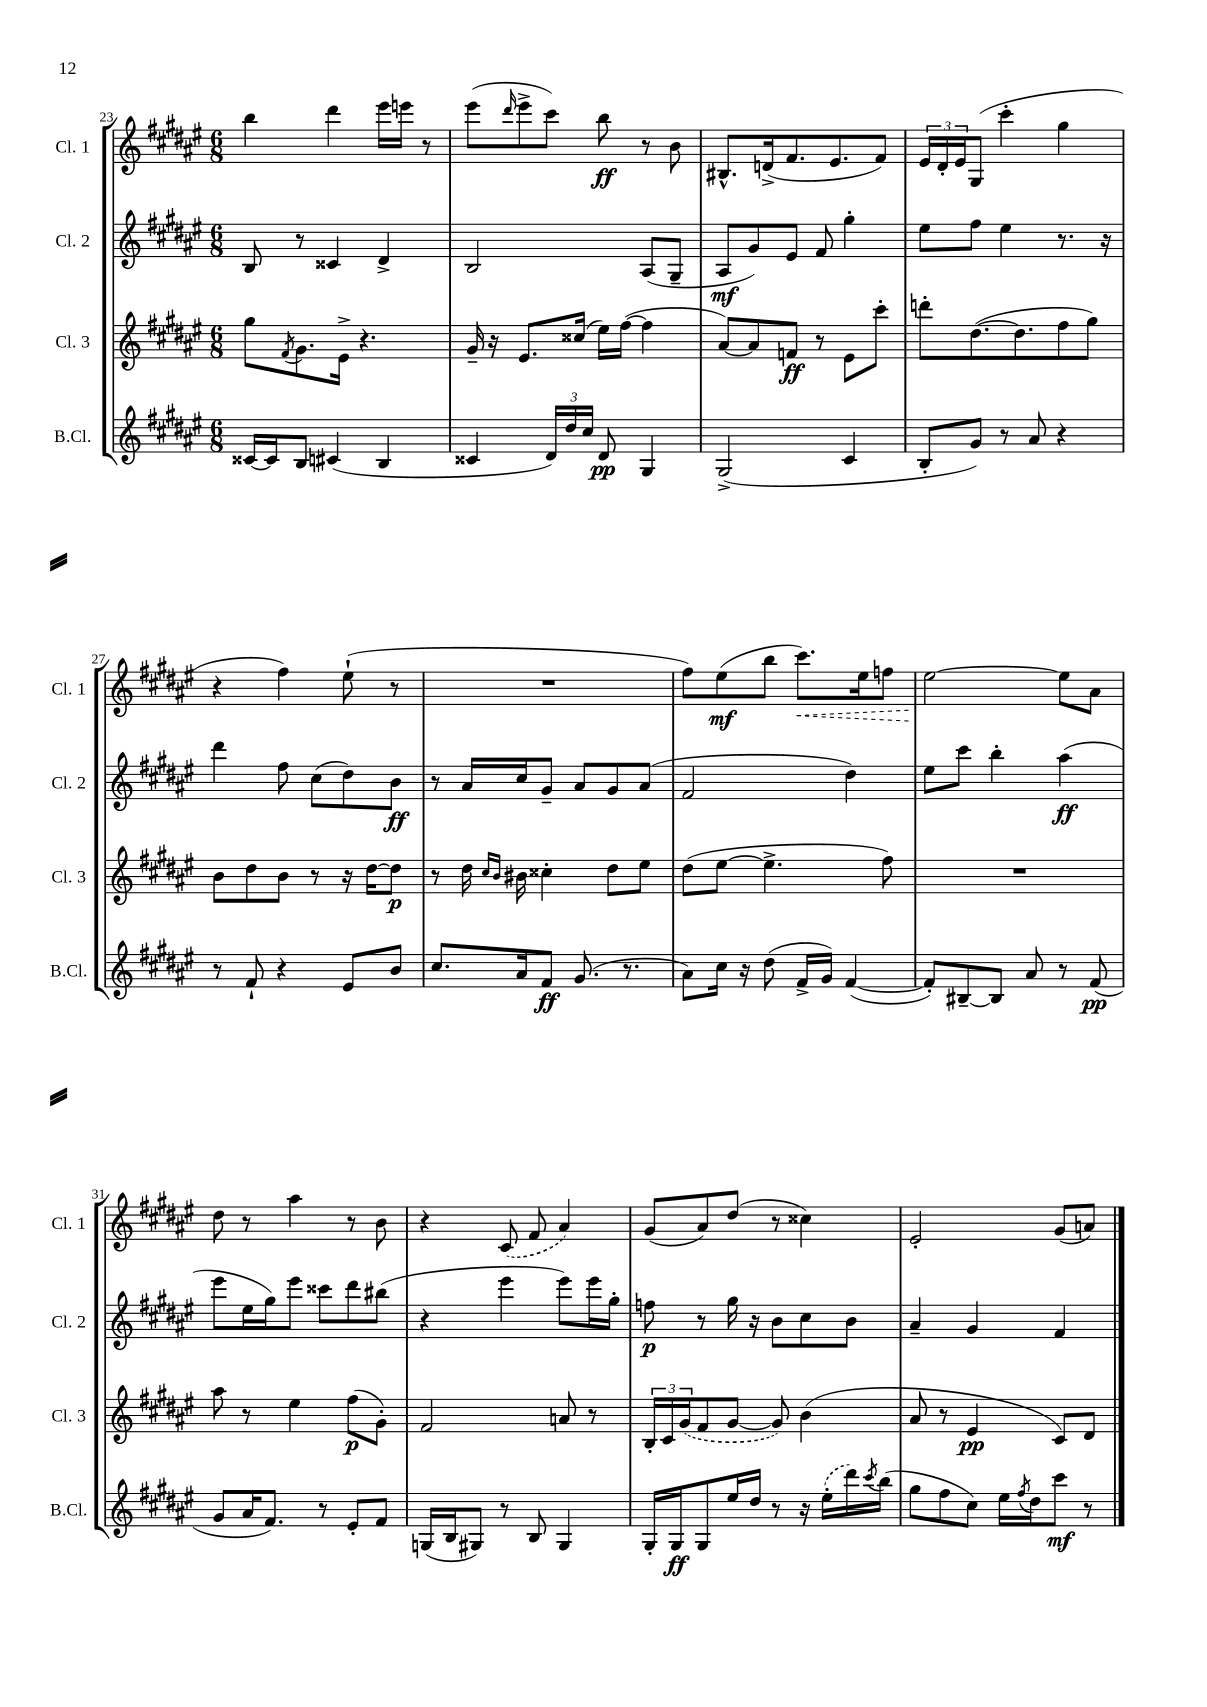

**kern	**kern	**kern	**kern
*staff4	*staff3	*staff2	*staff1
*clefG2	*clefG2	*clefG2	*clefG2
*k[f#c#g#d#a#e#]	*k[f#c#g#d#a#e#]	*k[f#c#g#d#a#e#]	*k[f#c#g#d#a#e#]
*M6/8	*M6/8	*M6/8	*M6/8
[16c##/LL	8gg#\L	8B/	4bb\
16c##/]J	.	.	.
.	8qf#/	.	.
8B/J	8.g#\	8r	.
(4c#/	.	4c##/	4ddd#\
.	16e#^\Jk	.	.
.	4.r	.	.
4B/	.	4d#^/	16eee#\LL
.	.	.	16eee\JJ
.	.	.	8r
=	=	=	=
4c##/	16g#~/	2B/	(8eee#\L
.	16r	.	.
.	.	.	16qqddd#/
.	8.e#/L	.	8eee#^\
24d#/LL)	.	.	8ccc#\J)
24dd#/	.	.	.
.	(16cc##/Jk	.	.
24cc#/JJ	.	.	.
8d#/	16ee#\LL)	.	8bb\
.	([16ff#\JJ	.	.
4G#/	4ff#\]	(8A#/L	8r
.	.	8G#~/J	8b\
=	=	=	=
(2G#^/	[8a#/L)	8A#/L	8.B#^^/L
.	8a#/]	8g#/)	.
.	.	.	(16d^/k
.	8f/J	8e#/J	8.f#/
.	8r	8f#/	.
.	.	.	8.e#/
4c#/	8e#\L	4gg#'\	.
.	8ccc#'\J	.	8f#/J)
=	=	=	=
8B'/L	8ddd'\L	8ee#\L	24e#/LL
.	.	.	24d#'/
.	.	.	24e#/J
8g#/J)	([8.dd#\	8ff#\J	(8G#/J
8r	.	4ee#\	4ccc#'\
.	8.dd#\]	.	.
8a#/	.	.	.
4r	8ff#\	8.r	4gg#\
.	8gg#\J)	.	.
.	.	16r	.
=	=	=	=
8r	8b\L	4ddd#\	4r
8f#`/	8dd#\	.	.
4r	8b\J	8ff#\	4ff#\)
.	8r	(8cc#\L	.
8e#/L	16r	8dd#\)	(8ee#`\
.	[16dd#\LK	.	.
8b/J	8dd#\]J	8b\J	8r
=	=	=	=
8.cc#/L	8r	8r	2.r
.	16dd#\	16a#/LL	.
.	16qqcc#/LL	.	.
.	16qqb/JJ	.	.
16a#/k	16b#\	16cc#/J	.
8f#/J	4cc##'\	8g#~/J	.
(8.g#/	.	8a#/L	.
.	8dd#\L	8g#/	.
8.r	.	.	.
.	8ee#\J	(8a#/J	.
=	=	=	=
8a#\L)	(8dd#\L	2f#/	8ff#\L)
16cc#\Jk	[8ee#\J	.	(8ee#\
16r	.	.	.
(8dd#\	4.ee#^\]	.	8bb\J
16f#^/LL	.	.	8.ccc#\L)
16g#/JJ)	.	.	.
([4f#/	.	4dd#\)	.
.	.	.	16ee#\k
.	8ff#\)	.	8ff\J
=	=	=	=
8f#'/]L)	2.r	8ee#\L	[2ee#\
[8B#~/	.	8ccc#\J	.
8B#/]J	.	4bb'\	.
8a#/	.	.	.
8r	.	(4aa#\	8ee#\]L
(8f#/	.	.	8a#\J
=	=	=	=
8g#/L	8aa#\	8eee#\L	8dd#\
16a#/K	8r	16ee#\L	8r
8.f#/J)	.	16gg#\J)	.
.	4ee#\	8eee#\J	4aa#\
8r	.	8ccc##\L	.
8e#'/L	(8ff#\L	8ddd#\	8r
8f#/J	8g#'\J)	(8bb#\J	8b\
=	=	=	=
(16G/LL	2f#/	4r	4r
16B/J	.	.	.
8G#/J)	.	.	.
8r	.	4eee#\	(8c#/
8B/	.	.	8f#/
4G#/	8a/	8eee#\L)	4a#/)
.	8r	16eee#\L	.
.	.	16gg#'\JJ	.
=	=	=	=
16G#'/LL	24B'/LL	8ff\	(8g#/L
.	24c#/	.	.
16G#/J	.	.	.
.	(24g#/J	.	.
8G#/	8f#/	8r	8a#/)
16ee#/L	[8g#/J	16gg#\	(8dd#/J
16dd#/JJ	.	16r	.
8r	8g#/])	8b\L	8r
16r	(4b\	8cc#\	4cc##\)
(16ee#'\LL	.	.	.
16ddd#\)	.	8b\J	.
8qccc#/	.	.	.
(16bb\JJ	.	.	.
=	=	=	=
8gg#\L	8a#/	4a#~/	2e#'/
8ff#\	8r	.	.
8cc#\J)	4e#/	4g#/	.
16ee#\LL	.	.	.
8qff#/	.	.	.
16dd#\J	.	.	.
8ccc#\J	8c#/L)	4f#/	(8g#/L
8r	8d#/J	.	8a/J)
==	==	==	==
*-	*-	*-	*-
